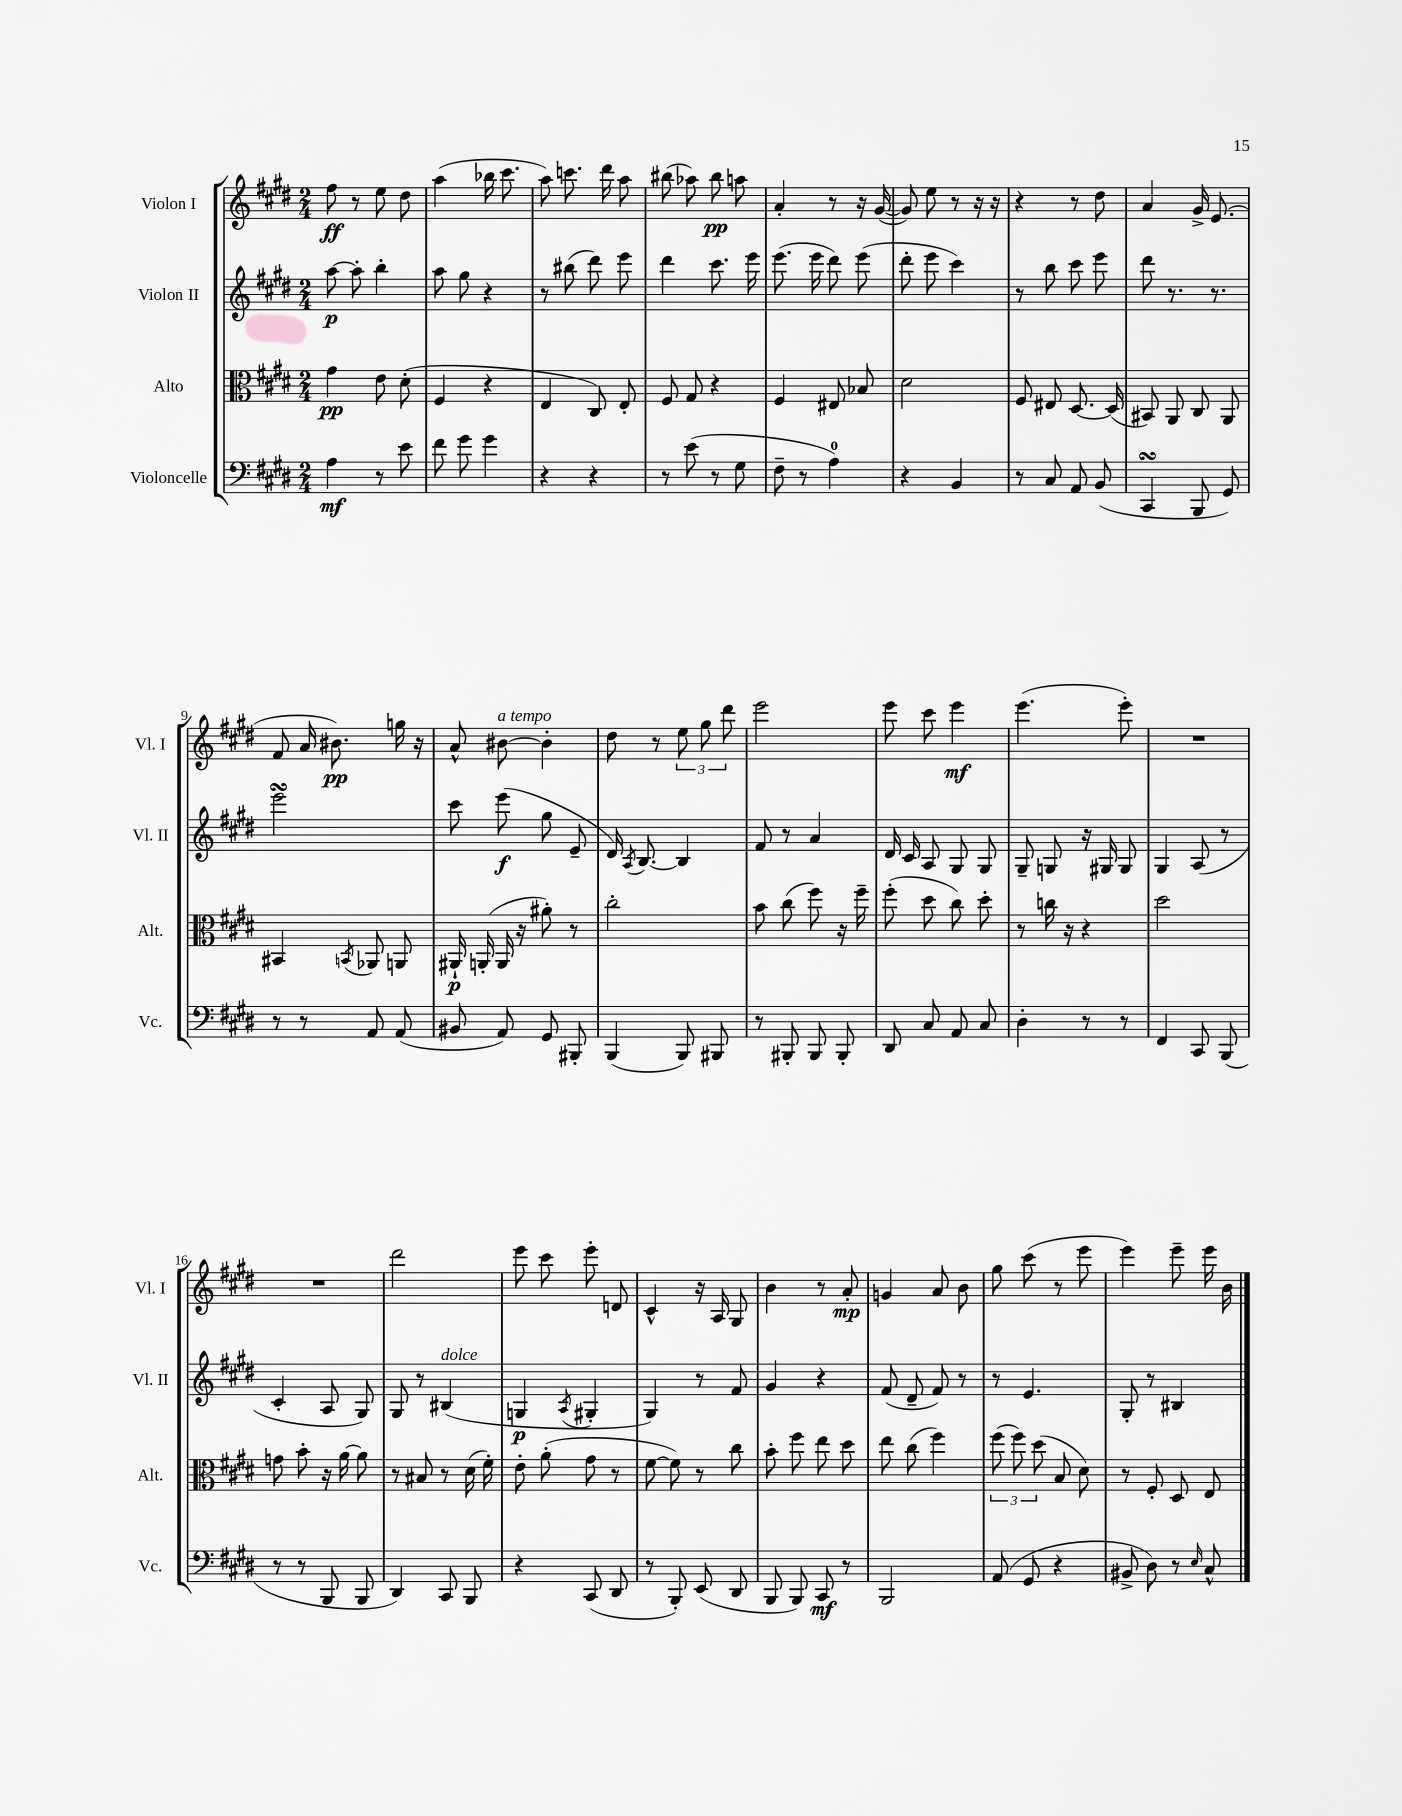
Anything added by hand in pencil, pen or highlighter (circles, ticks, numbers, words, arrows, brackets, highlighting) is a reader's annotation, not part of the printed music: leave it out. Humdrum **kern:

**kern	**dynam	**kern	**dynam	**kern	**dynam	**kern	**dynam
*part4	*part4	*part3	*part3	*part2	*part2	*part1	*part1
*staff4	*staff4	*staff3	*staff3	*staff2	*staff2	*staff1	*staff1
*I"Violoncelle	*	*I"Alto	*	*I"Violon II	*	*I"Violon I	*
*I'Vc.	*	*I'Alt.	*	*I'Vl. II	*	*I'Vl. I	*
*clefF4	*	*clefC3	*	*clefG2	*	*clefG2	*
*k[f#c#g#d#]	*	*k[f#c#g#d#]	*	*k[f#c#g#d#]	*	*k[f#c#g#d#]	*
*M2/4	*	*M2/4	*	*M2/4	*	*M2/4	*
=1	=1	=1	=1	=1	=1	=1	=1
4A\	mf	4g#\	pp	[8aa\	p	8ff#\	ff
.	.	.	.	8aa'\]	.	8r	.
8r	.	8e\	.	4bb'\	.	8ee\	.
8e\	.	(8d#'\	.	.	.	8dd#\	.
=2	=2	=2	=2	=2	=2	=2	=2
8f#\	.	4F#/	.	8aa\	.	(4aa\	.
8g#\	.	.	.	8gg#\	.	.	.
4g#\	.	4r	.	4r	.	16bb-X\	.
.	.	.	.	.	.	8.ccc#\	.
=3	=3	=3	=3	=3	=3	=3	=3
4r	.	4E/	.	8r	.	8aa\)	.
.	.	.	.	(8bb#X\	.	8.cccn\	.
4r	.	8C#/)	.	8ddd#\)	.	.	.
.	.	.	.	.	.	16ddd#\	.
.	.	8E'/	.	8eee\	.	8aa\	.
=4	=4	=4	=4	=4	=4	=4	=4
8r	.	8F#/	.	4ddd#\	.	(8bb#X\	.
(8e\	.	8G#/	.	.	.	8aa-X\)	.
8r	.	4r	.	8.ccc#\	.	8bb#\	pp
8G#\	.	.	.	.	.	8aan\	.
.	.	.	.	16eee\	.	.	.
=5	=5	=5	=5	=5	=5	=5	=5
8F#~\	.	4F#/	.	(8.eee\	.	4a'/	.
8r	.	.	.	.	.	.	.
.	.	.	.	16eee\	.	.	.
4A\)	.	8E#X/	.	8ddd#\)	.	8r	.
.	.	8B-X/	.	(8eee\	.	16r	.
.	.	.	.	.	.	([16g#/	.
=6	=6	=6	=6	=6	=6	=6	=6
4r	.	2d#\	.	8ddd#'\	.	8g#/])	.
.	.	.	.	8eee\	.	8ee\	.
4BB/	.	.	.	4ccc#\)	.	8r	.
.	.	.	.	.	.	16r	.
.	.	.	.	.	.	16r	.
=7	=7	=7	=7	=7	=7	=7	=7
8r	.	8F#/	.	8r	.	4r	.
8C#/	.	8E#X/	.	8bb\	.	.	.
8AA/	.	[8.D#/	.	8ccc#\	.	8r	.
(8BB/	.	.	.	8eee\	.	8dd#\	.
.	.	(16D#/]	.	.	.	.	.
=8	=8	=8	=8	=8	=8	=8	=8
4CC#sSSS/	.	8BB#X/)	.	8ddd#\	.	4a/	.
.	.	8AA/	.	8.r	.	.	.
8BBB/	.	8C#/	.	.	.	16g#^/	.
.	.	.	.	8.r	.	(8.e/	.
8GG#/)	.	8AA/	.	.	.	.	.
!!LO:LB:g=z
=9	=9	=9	=9	=9	=9	=9	=9
8r	.	4BB#X/	.	2eeesSSs\	.	8f#/	.
8r	.	.	.	.	.	16a/	.
.	.	.	.	.	.	8.b#X\)	pp
.	.	8qBBn/	.	.	.	.	.
8AA/	.	8AA-X/	.	.	.	.	.
(8AA/	.	8AAn/	.	.	.	16ggn\	.
.	.	.	.	.	.	16r	.
=10	=10	=10	=10	=10	=10	=10	=10
8BB#X/	.	16AA#X`/	p	8ccc#\	.	8a^^/	.
.	.	(16AAn'/	.	.	.	.	.
!	!	!	!	!	!	!LO:TX:a:i:t=a tempo	!
8AA/)	.	16AA/	.	(8eee\	f	[8b#X\	.
.	.	16r	.	.	.	.	.
8GG#/	.	8a#X'\)	.	8gg#\	.	4b#'\]	.
8BBB#X'/	.	8r	.	8e~/	.	.	.
=11	=11	=11	=11	=11	=11	=11	=11
(4BBB/	.	2cc#'\	.	16d#/)	.	8dd#\	.
.	.	.	.	8qA/	.	.	.
.	.	.	.	[8.B/	.	.	.
.	.	.	.	.	.	8r	.
8BBB/)	.	.	.	4B/]	.	12ee\	.
.	.	.	.	.	.	12gg#\	.
8BBB#X/	.	.	.	.	.	.	.
.	.	.	.	.	.	12ddd#\	.
=12	=12	=12	=12	=12	=12	=12	=12
8r	.	8b\	.	8f#/	.	2eee\	.
8BBB#X'/	.	(8cc#\	.	8r	.	.	.
8BBB#/	.	8ff#\)	.	4a/	.	.	.
8BBB#'/	.	16r	.	.	.	.	.
.	.	16ff#~\	.	.	.	.	.
=13	=13	=13	=13	=13	=13	=13	=13
8DD#/	.	(8ff#'\	.	16d#/	.	8eee\	.
.	.	.	.	16c#/	.	.	.
8C#/	.	8dd#\	.	8A/	.	8ccc#\	.
8AA/	.	8cc#\)	.	8G#/	.	4eee\	mf
8C#/	.	8dd#'\	.	8G#/	.	.	.
=14	=14	=14	=14	=14	=14	=14	=14
4D#'\	.	8r	.	8G#~/	.	(4.eee\	.
.	.	16ccn\	.	8Gn/	.	.	.
.	.	16r	.	.	.	.	.
8r	.	4r	.	16r	.	.	.
.	.	.	.	16G#X/	.	.	.
8r	.	.	.	8G#/	.	8eee'\)	.
=15	=15	=15	=15	=15	=15	=15	=15
4FF#/	.	2dd#\	.	4G#/	.	2r	.
8CC#/	.	.	.	(8A/	.	.	.
(8BBB/	.	.	.	8r	.	.	.
!!LO:LB:g=z
=16	=16	=16	=16	=16	=16	=16	=16
8r	.	8gn\	.	4c#'/	.	2r	.
8r	.	8b'\	.	.	.	.	.
8BBB/	.	16r	.	8A/	.	.	.
.	.	[16a\	.	.	.	.	.
8BBB/	.	8a\]	.	8G#/)	.	.	.
=17	=17	=17	=17	=17	=17	=17	=17
4DD#/)	.	8r	.	8G#/	.	2ddd#\	.
.	.	8B#X/	.	8r	.	.	.
!	!	!	!	!LO:TX:a:i:t=dolce	!	!	!
8CC#/	.	8r	.	(4B#X/	.	.	.
8BBB/	.	(16d#\	.	.	.	.	.
.	.	16f#'\)	.	.	.	.	.
=18	=18	=18	=18	=18	=18	=18	=18
4r	.	8e'\	.	4Gn/	p	8eee\	.
.	.	(8a'\	.	.	.	8ccc#\	.
.	.	.	.	8qA/	.	.	.
(8CC#/	.	8g#\	.	4G#X'/	.	8eee'\	.
8DD#/	.	8r	.	.	.	8dn/	.
=19	=19	=19	=19	=19	=19	=19	=19
8r	.	[8f#\	.	4G#/)	.	4c#^^/	.
8BBB'/)	.	8f#\])	.	.	.	.	.
(8EE/	.	8r	.	8r	.	16r	.
.	.	.	.	.	.	16A/	.
8DD#/	.	8cc#\	.	8f#/	.	8G#/	.
=20	=20	=20	=20	=20	=20	=20	=20
8BBB/	.	8b'\	.	4g#/	.	4b\	.
8BBB/)	.	8ff#\	.	.	.	.	.
8CC#/	mf	8ee\	.	4r	.	8r	.
8r	.	8dd#\	.	.	.	8a'/	mp
=21	=21	=21	=21	=21	=21	=21	=21
2BBB/	.	8ee\	.	(8f#/	.	4gn/	.
.	.	(8cc#\	.	8d#~/	.	.	.
.	.	4ff#\)	.	8f#/)	.	8a/	.
.	.	.	.	8r	.	8b\	.
=22	=22	=22	=22	=22	=22	=22	=22
(8AA/	.	(12ff#\	.	8r	.	8gg#\	.
.	.	12ff#\)	.	.	.	.	.
8GG#/	.	.	.	4.e/	.	(8ccc#\	.
.	.	(12dd#\	.	.	.	.	.
4r	.	8B/	.	.	.	8r	.
.	.	8d#\)	.	.	.	8eee\	.
=23	=23	=23	=23	=23	=23	=23	=23
8BB#X^/	.	8r	.	8G#'/	.	4eee\)	.
8D#\)	.	8F#'/	.	8r	.	.	.
8r	.	8D#/	.	4B#X/	.	8eee~\	.
16qqE/	.	.	.	.	.	.	.
8C#^^/	.	8E/	.	.	.	16eee\	.
.	.	.	.	.	.	16b\	.
==	==	==	==	==	==	==	==
*-	*-	*-	*-	*-	*-	*-	*-
